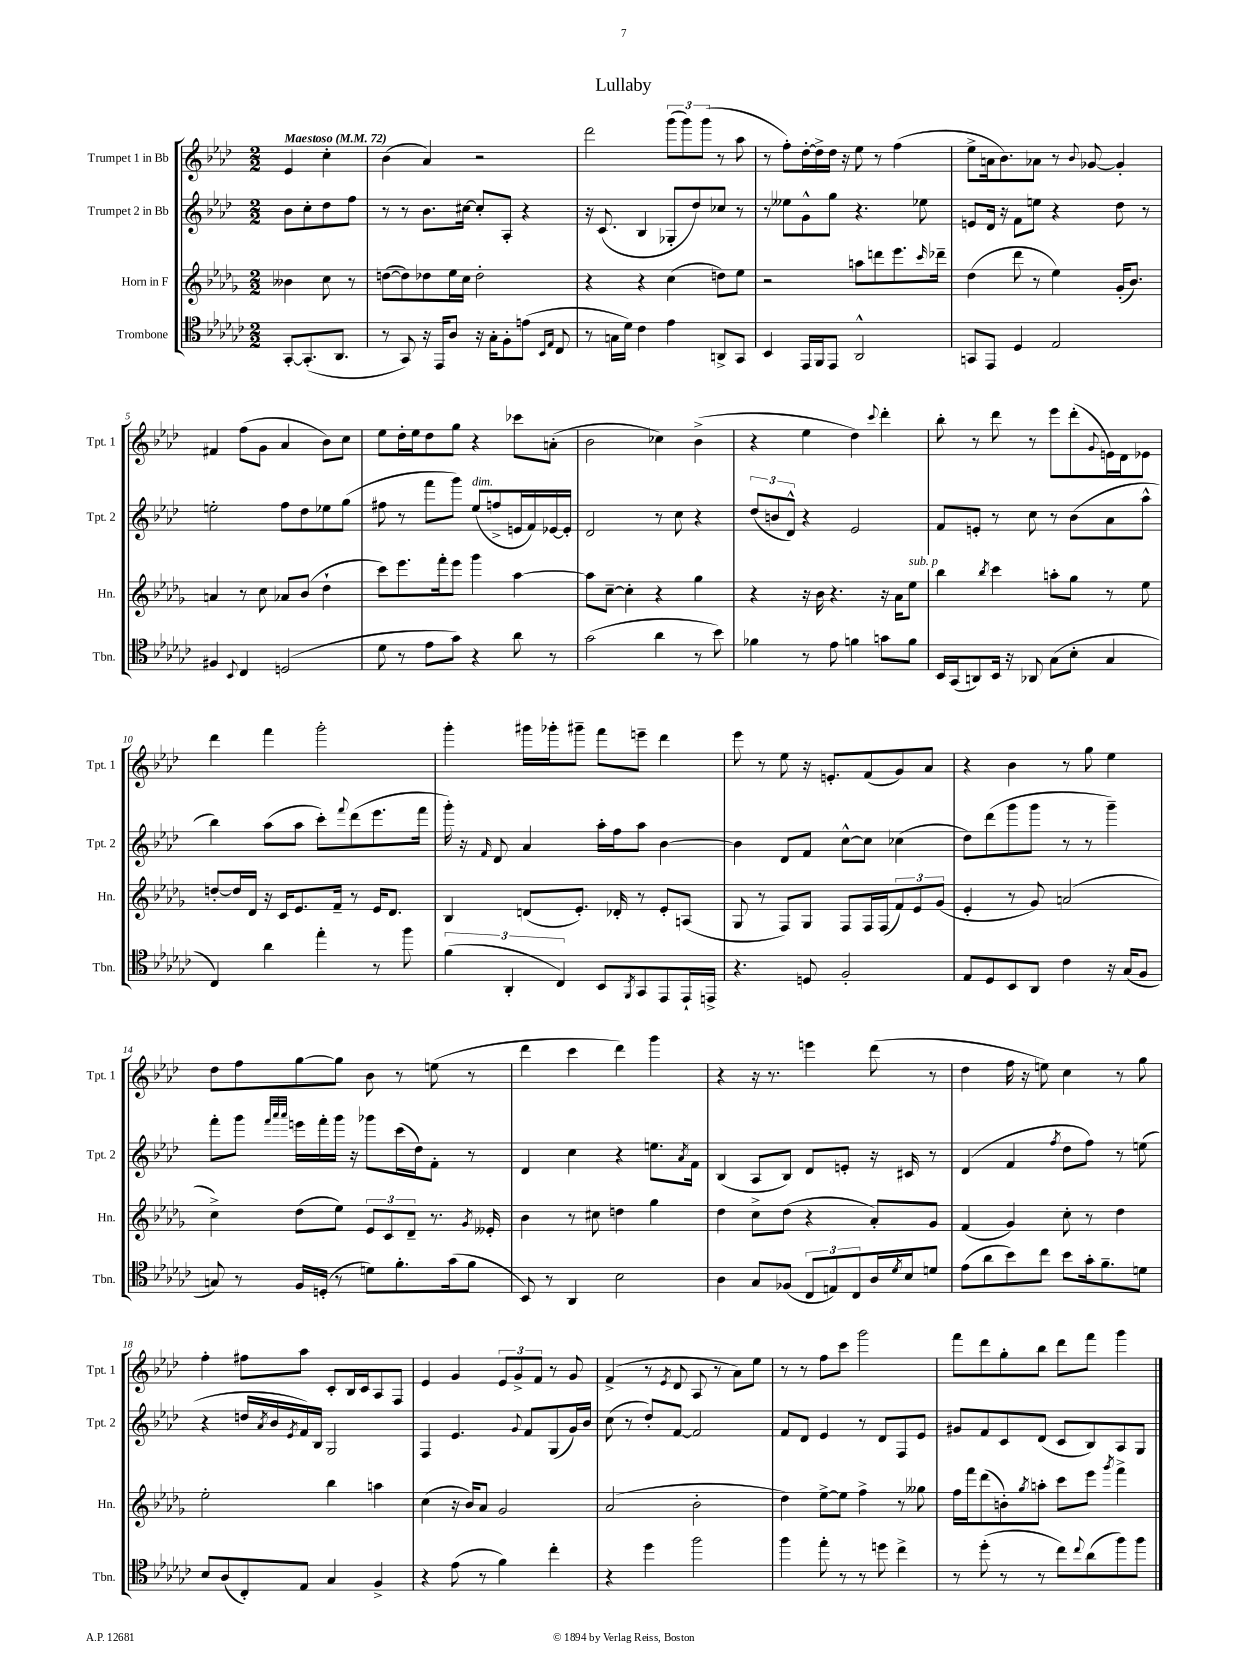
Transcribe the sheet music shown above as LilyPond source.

\header { title = "Lullaby" }
<<
\new StaffGroup <<
\new Staff = "s0" \with { instrumentName = "Trumpet 1 in Bb" shortInstrumentName = "Tpt. 1" } {
    \clef treble \key aes \major \numericTimeSignature \time 2/2 \partial 2 \tempo "Maestoso" 4 = 72
    ees'4 c''4-. |
    bes'4( aes'4) r2 |
    des'''2 \tuplet 3/2 { g'''8( g'''8) g'''8( } r8 aes''8 |
    r8 f''8-.) des''16~-. des''16-> des''16 r16 ees''8 r8 f''4( |
    ees''8-> a'16 bes'8.) aes'8 r8 \appoggiatura { bes'8 } ges'8~ ges'4-. |
    fis'4 f''8( g'8 aes'4 bes'8) c''8 |
    ees''8 des''16-. ees''16 des''8 g''8 r4 ces'''8 a'8-.( |
    bes'2 ces''4) bes'4->( |
    r4 ees''4 des''4) \appoggiatura { c'''8 } des'''4-. |
    bes''8-. r8 des'''8 r8 ees'''8 des'''8-.( \appoggiatura { g'8 } e'16) des'16 ees'8 |
    des'''4 f'''4 g'''2-. |
    g'''4-. gis'''16 ges'''16-. gis'''8-- f'''8 e'''8-- des'''4 |
    ees'''8 r8 ees''8 r16 e'8.-. f'8( g'8) aes'8 |
    r4 bes'4 r8 g''8 ees''4 |
    des''8 f''8 g''8~ g''8 bes'8 r8 e''8( r8 |
    des'''4 c'''4 des'''4) g'''4 |
    r4 r16 r8. e'''4 des'''8( r8 |
    des''4 f''16 r16 e''8) c''4 r8 g''8 |
    f''4-. fis''8 aes''8 c'8-. bes16 c'16 aes8 f8 |
    ees'4 g'4 \tuplet 3/2 { ees'8 g'8-> f'8 } r8 g'8 |
    f'4->( r8 \acciaccatura { ees'8 } des'8 aes8 r8 aes'8) ees''8 |
    r8 r8 f''8 c'''8 g'''2 |
    f'''8 des'''8 g''8-. bes''8 des'''8 f'''8 g'''4 \bar "|." |
}
\new Staff = "s1" \with { instrumentName = "Trumpet 2 in Bb" shortInstrumentName = "Tpt. 2" } {
    \clef treble \key aes \major \numericTimeSignature \time 2/2 \partial 2
    bes'8 c''8-. des''8 f''8 |
    r8 r8 bes'8. cis''16~ cis''8-. aes8-. r4 |
    r16 c'8.( bes4 ges8-. des''8) ces''8 r8 |
    r8 eeses''8 g'8-^ g''8 r4. ees''8 |
    e'8 des'16 r16 f'8 e''8 r4 des''8 r8 |
    e''2-. f''8 des''8 ees''8 g''8( |
    fis''8 r8 f'''8 g'''8) ees''8^\markup { \italic "dim." }( f''8-> e'16 f'16) ees'16~ ees'16-. |
    des'2 r8 c''8 r4 |
    \tuplet 3/2 { des''8( b'8 des'8-^) } r4 ees'2 |
    f'8 e'8-. r8 c''8 r8 bes'8( aes'8 aes''8-^ |
    bes''4) aes''8( aes''8 c'''8-.) \appoggiatura { f'''8 } des'''8( ees'''8. f'''16 |
    g'''16-.) r16 \grace { f'16 } des'8 aes'4 aes''16-. f''16 aes''8 bes'4~ |
    bes'4 des'8 f'8 c''8~-^ c''8 ces''4( |
    des''8) des'''8( g'''8 g'''8 r8 r8 g'''4--) |
    f'''8-. g'''8 \grace { f'''32 aes'''32 aes'''32 } e'''16 f'''16-. g'''16 r16 ges'''8 c'''16( des''16) f'8-. r8 |
    des'4 c''4 r4 e''8. \acciaccatura { aes'8 } f'16 |
    bes4( aes8 bes8) des'8 e'8-. r16 cis'16 r8 |
    des'4( f'4 \acciaccatura { f''8 } des''8 f''8) r8 e''8( |
    r4 d''16 \acciaccatura { aes'8 } bes'16 \acciaccatura { ees'8 } f'16) bes16 g2 |
    f4 ees'4. \appoggiatura { g'8 } f'8 g8( g'16) bes'16 |
    c''8( r8 des''8-.) f'8~ f'2 |
    f'8 des'8 ees'4 r8 des'8 f8 ees'8 |
    gis'8 f'8 c'8 des'8( c'8 bes8) aes8 g8 \bar "|." |
}
\new Staff = "s2" \with { instrumentName = "Horn in F" shortInstrumentName = "Hn." } {
    \clef treble \key des \major \numericTimeSignature \time 2/2 \partial 2
    beses'4 c''8 r8 |
    d''8~( d''8) des''8 ees''16 c''16 des''2-. |
    r4 r4 c''4( d''8) ees''8 |
    r2 a''8 d'''8 ees'''8. \grace { c'''16 } des'''16-- |
    des''4( des'''8 r8 ees''4) ges'16-.( bes'8.) |
    a'4 r8 c''8 aes'8 bes'8( des''4-! |
    c'''8) ees'''8. f'''16-. ees'''8 ges'''4 aes''4~ |
    aes''8 c''8~-- c''4-. r4 ges''4 |
    r4 r16 bes'16 r4. r16 aes'16 ees''8^\markup { \italic "sub. p" } |
    bes''4 \acciaccatura { bes''8 } c'''4 a''8-. ges''8 r8 ees''8 |
    d''8~-. d''16 des'16 r16 c'16 ees'8. f'16-- r8 ees'16 des'8. |
    bes4 d'8( ees'8.-.) des'16-. r8 ees'8-. a8( |
    ges8 r8 f8) ges8 f8 f16 f16( \tuplet 3/2 { f'8) ees'8 ges'8( } |
    ees'4-. r8 ges'8) a'2( |
    c''4->) des''8( ees''8) \tuplet 3/2 { ees'8 c'8 des'8-- } r8. \acciaccatura { ges'8 } eeses'16-. |
    bes'4 r8 cis''8 d''4 ges''4 |
    des''4 c''8-> des''8( r4 aes'8-.) ges'8 |
    f'4( ges'4) c''8-. r8 des''4 |
    ees''2-. bes''4 a''4 |
    c''4( r16 bes'16) aes'8 ges'2 |
    aes'2( bes'2-. |
    des''4) ees''8~-> ees''8 f''4-> r8 geses''8 |
    f''16 f'''16 des'''8( b'8-.) \acciaccatura { ges''8 } a''8-. c'''8 ees'''8 \acciaccatura { ges'''8 } f'''4-> \bar "|." |
}
\new Staff = "s3" \with { instrumentName = "Trombone" shortInstrumentName = "Tbn." } {
    \clef tenor \key ges \major \numericTimeSignature \time 2/2 \partial 2
    ges,8~-. ges,8.-.( aes,8. |
    r8 ges,8) r16 ees,16 aes8 r16 ges16-. f8-. e'8( \grace { bes,16 ees16 } ces8 |
    r8 g16 des'16) ces'4 ees'4 a,8-> ges,8 |
    bes,4 ees,16 f,16 ees,8 aes,2-^ |
    g,8 ees,8 des4 ees2 |
    fis4 \appoggiatura { bes,8 } ces4 d2( |
    des'8 r8 ees'8 ges'8) r4 aes'8 r8 |
    ges'2( aes'4 r8 bes'8) |
    fes'4 r8 ees'8 f'4 g'8 f'8 |
    bes,16 ges,16( a,8) bes,16 r16 aes,8 ges8( bes8-. ges4 |
    ces4) aes'4 ees''4-. r8 f''8 |
    \tuplet 3/2 { f'4( aes,4-. ces4) } bes,8 \acciaccatura { f,8 } ges,8 ees,8 ees,16-! e,16-> |
    r4. d8 f2-. |
    ees8 des8 bes,8 aes,8 ces'4 r16 ges16( f8 |
    g8) r8 f16 d16-.( r8 d'8) f'8.-. ges'16( f'8 |
    bes,8) r8 aes,4 bes2 |
    aes4 ges8 fes8( \tuplet 3/2 { ces8 e8) ces8 } aes16 \acciaccatura { des'8 } bes16 d'8 |
    ees'8( aes'8 bes'8) ces''8 bes'8 ges'16-. f'8.-- d'8 |
    bes8 aes8( ces8-.) ees8 ges4 f4-> |
    r4 ees'8( r8 f'4) ces''4-. |
    r4 des''4 f''2 |
    f''4 ees''8-. r8 r8 d''8 ces''4-> |
    r8 des''8-.( r8 r8 ces''8) \appoggiatura { ces''8 } aes'8( f''8) f''8 \bar "|." |
}
>>
>>
